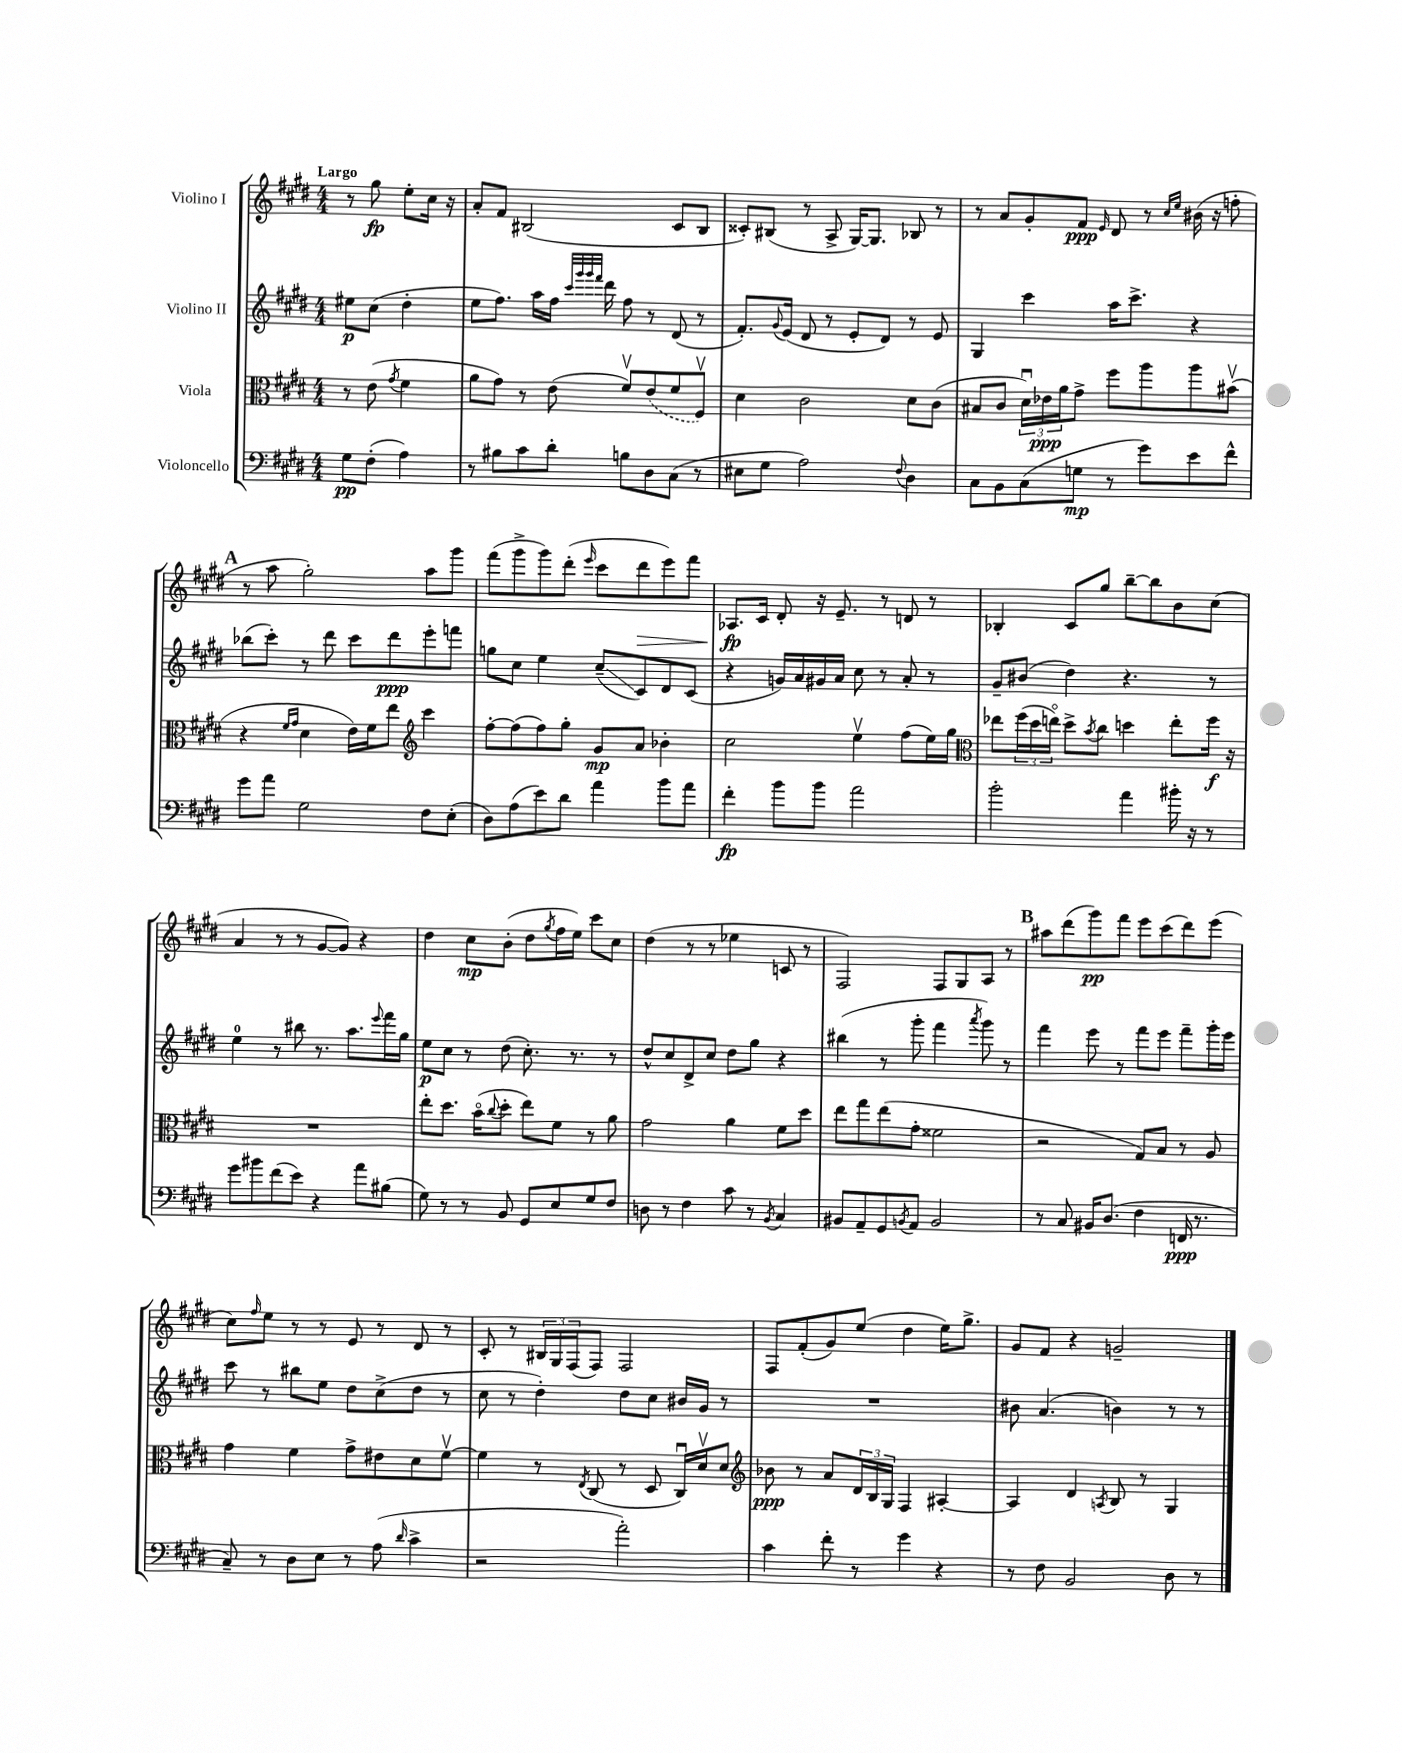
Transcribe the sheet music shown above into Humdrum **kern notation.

**kern	**kern	**kern	**kern
*staff4	*staff3	*staff2	*staff1
*clefF4	*clefC3	*clefG2	*clefG2
*k[f#c#g#d#]	*k[f#c#g#d#]	*k[f#c#g#d#]	*k[f#c#g#d#]
*M4/4	*M4/4	*M4/4	*M4/4
8G#	8r	8ee#	8r
(8F#'	(8e	(8cc#	8gg#
.	8qg#	.	.
4A)	4f#	4dd#'	8ee'
.	.	.	16cc#
.	.	.	16r
=	=	=	=
8r	8a	8ee	8a'
8B#	8g#)	8.ff#)	8f#
8c#	8r	.	(2B#
.	.	16aa	.
8d#'	(8e	16ff#	.
.	.	32qqccc#	.
.	.	32qqggg#	.
.	.	32qqggg#	.
.	.	32qqfff#	.
.	.	16ddd#	.
8B	8f#v)	8ff#	.
8D#	(8e	8r	.
(8C#	8f#	(8d#	8c#
8r	8F#v)	8r	8B#
=	=	=	=
8E#	4d#	8.f#')	8c##')
8G#	.	.	(8B#
.	.	8qqg#	.
.	.	(16e	.
2A)	2c#	8d#	8r
.	.	8r	8A^
.	.	8e'	[16G#)
.	.	.	8.G#]
.	.	8d#)	.
8qqF#	.	.	.
4D#	8d#	8r	8B-
.	(8c#	8e	8r
=	=	=	=
8C#	8B#	4G#	8r
8BB	8c#	.	8a
(8C#	24d#u)	4ccc#	8g#'
.	24e-	.	.
.	24a	.	.
8G	8g#^	.	8f#
.	.	.	16qqe
8r	8ff#	16aa	8d#
.	.	8.ccc#^	.
8g#)	8aa	.	8r
.	.	.	16qqcc#
.	.	.	16qqee
8e	8aa	4r	(16b#
.	.	.	16r
8f#^^	(8b#v	.	8ff'
=	=	=	=
8g#	4r	(8bb-	8r
8a	.	8ccc#')	8aa
.	16qqf#	.	.
.	16qqg#	.	.
2G#	4d#	8r	2gg#')
.	.	8ddd#	.
.	16e)	8ccc#	.
.	16f#	.	.
.	8ee	8ddd#	.
*	*clefG2	*	*
8F#	4ccc#	8eee'	8aa
(8E'	.	8fff	8ggg#
=	=	=	=
8D#)	[8ff#'	8gg	(8fff#
(8A	(8ff#]	8cc#	8ggg#^
8e)	8ff#)	4ee	8ggg#)
8d#	8gg#'	.	(8ddd#'
.	.	.	16qqeee
4a	8g#	(8cc#~	8ccc#
.	8a	8c#)	8ddd#
8b	4b-'	8d#	8eee)
8a	.	(8c#	8fff#
=	=	=	=
4f#'	2cc#	4r	8.A-
.	.	.	16c#
8b	.	16g)	8d#'
.	.	16a	.
8b	.	16g#	16r
.	.	16a	8.e~
2a	4eev	8cc#	.
.	.	8r	8r
.	(8ff#	8a'	8d
.	16ee)	8r	8r
.	16gg#	.	.
=	=	=	=
*	*clefC3	*	*
2b'	8ee-	8g#~	4B-'
.	(24ff#	(8b#	.
.	24dd#	.	.
.	24eeo)	.	.
.	8dd#^	4dd#)	8c#
.	8qb	.	.
.	8cc#	.	8gg#
4a	4dd	4.r	[8bb~
.	.	.	8bb]
16b#'	8ee'	.	8b
16r	.	.	.
8r	16ff#	8r	(8cc#
.	16r	.	.
=	=	=	=
8g#	1r	4ee	4a
8b#	.	.	.
(8f#	.	8r	8r
8e)	.	8bb#	8r
4r	.	8.r	[8g#
.	.	.	8g#])
.	.	8.aa	.
8a	.	.	4r
.	.	8qqeee	.
(8B#	.	16fff#	.
.	.	16gg#	.
=	=	=	=
8G#)	8ee'	8ee	4dd#
8r	8.dd#	8cc#	.
8r	.	8r	8cc#
.	(16bo	.	.
.	8qqcc#	.	.
8BB	8dd#'	(8dd#	(8b'
8GG#	8ee)	8.cc#')	8dd#
.	.	.	8qgg#
8E	8f#	.	16ff#
.	.	8.r	16ee)
8G#	8r	.	8ccc#
8F#	8a	8r	8cc#
=	=	=	=
8D	2g#	8dd#^^	(4dd#
8r	.	8cc#	.
4F#	.	8d#^	8r
.	.	8cc#	8r
8c#	4a	8dd#	4ee-
8r	.	8gg#	.
8qBB	.	.	.
4C#	8f#	4r	8c
.	8dd#	.	8r
=	=	=	=
8BB#	8ee	(4bb#	2F#)
8AA~	8gg#	.	.
8GG#	(8ee	8r	.
8qBB	.	.	.
8AA	8g#'	8ggg#'	.
2BB	2f##	4fff#	8F#
.	.	.	8G#
.	.	8qaaa	.
.	.	8ggg#)	8A
.	.	8r	8r
=	=	=	=
8r	2r	4fff#	8aa#
8C#	.	.	(8ddd#
16BB#	.	8eee	8ggg#)
(8.D#	.	.	.
.	.	8r	8fff#
4F#	8G#)	8fff#	8eee
.	8B	8eee	(8ccc#
16FF	8r	8fff#~	8ddd#)
8.r	.	.	.
.	8A	16ggg#'	(8eee
.	.	16eee	.
=	=	=	=
8C#~)	4g#	8ccc#	8cc#)
.	.	.	16qqff#
8r	.	8r	8ee
8D#	4f#	8bb#	8r
8E	.	8ee	8r
8r	8g#^	8dd#	8e
(8A	8e#	(8cc#^	8r
16qqd#	.	.	.
4c#^	8d#	8dd#	8d#
.	[8f#v	8r	8r
=	=	=	=
2r	4f#]	8cc#	8c#'
.	.	8r	8r
.	8r	4dd#')	24B#
.	.	.	24G#
.	.	.	(24F#
.	8qE	.	.
.	(8C#	.	8F#)
2a')	8r	8dd#	2F#
.	8D#	8cc#	.
.	16C#u)	16b#	.
.	16d#v	16g#	.
.	8d#	8r	.
=	=	=	=
*	*clefG2	*	*
4c#	8b-	1r	8F#
.	8r	.	(8f#'
8f#'	8a	.	8g#)
8r	24d#	.	(8ee
.	24B	.	.
.	24G#	.	.
4g#	4F#	.	4dd#
4r	[4A#'	.	16ee)
.	.	.	8.gg#^
=	=	=	=
8r	4A#]	8b#	8g#
8F#	.	(4.a	8f#
2BB	4d#	.	4r
.	8qA	.	.
.	8B	4b)	2g~
.	8r	.	.
8D#	4G#	8r	.
8r	.	8r	.
==	==	==	==
*-	*-	*-	*-
